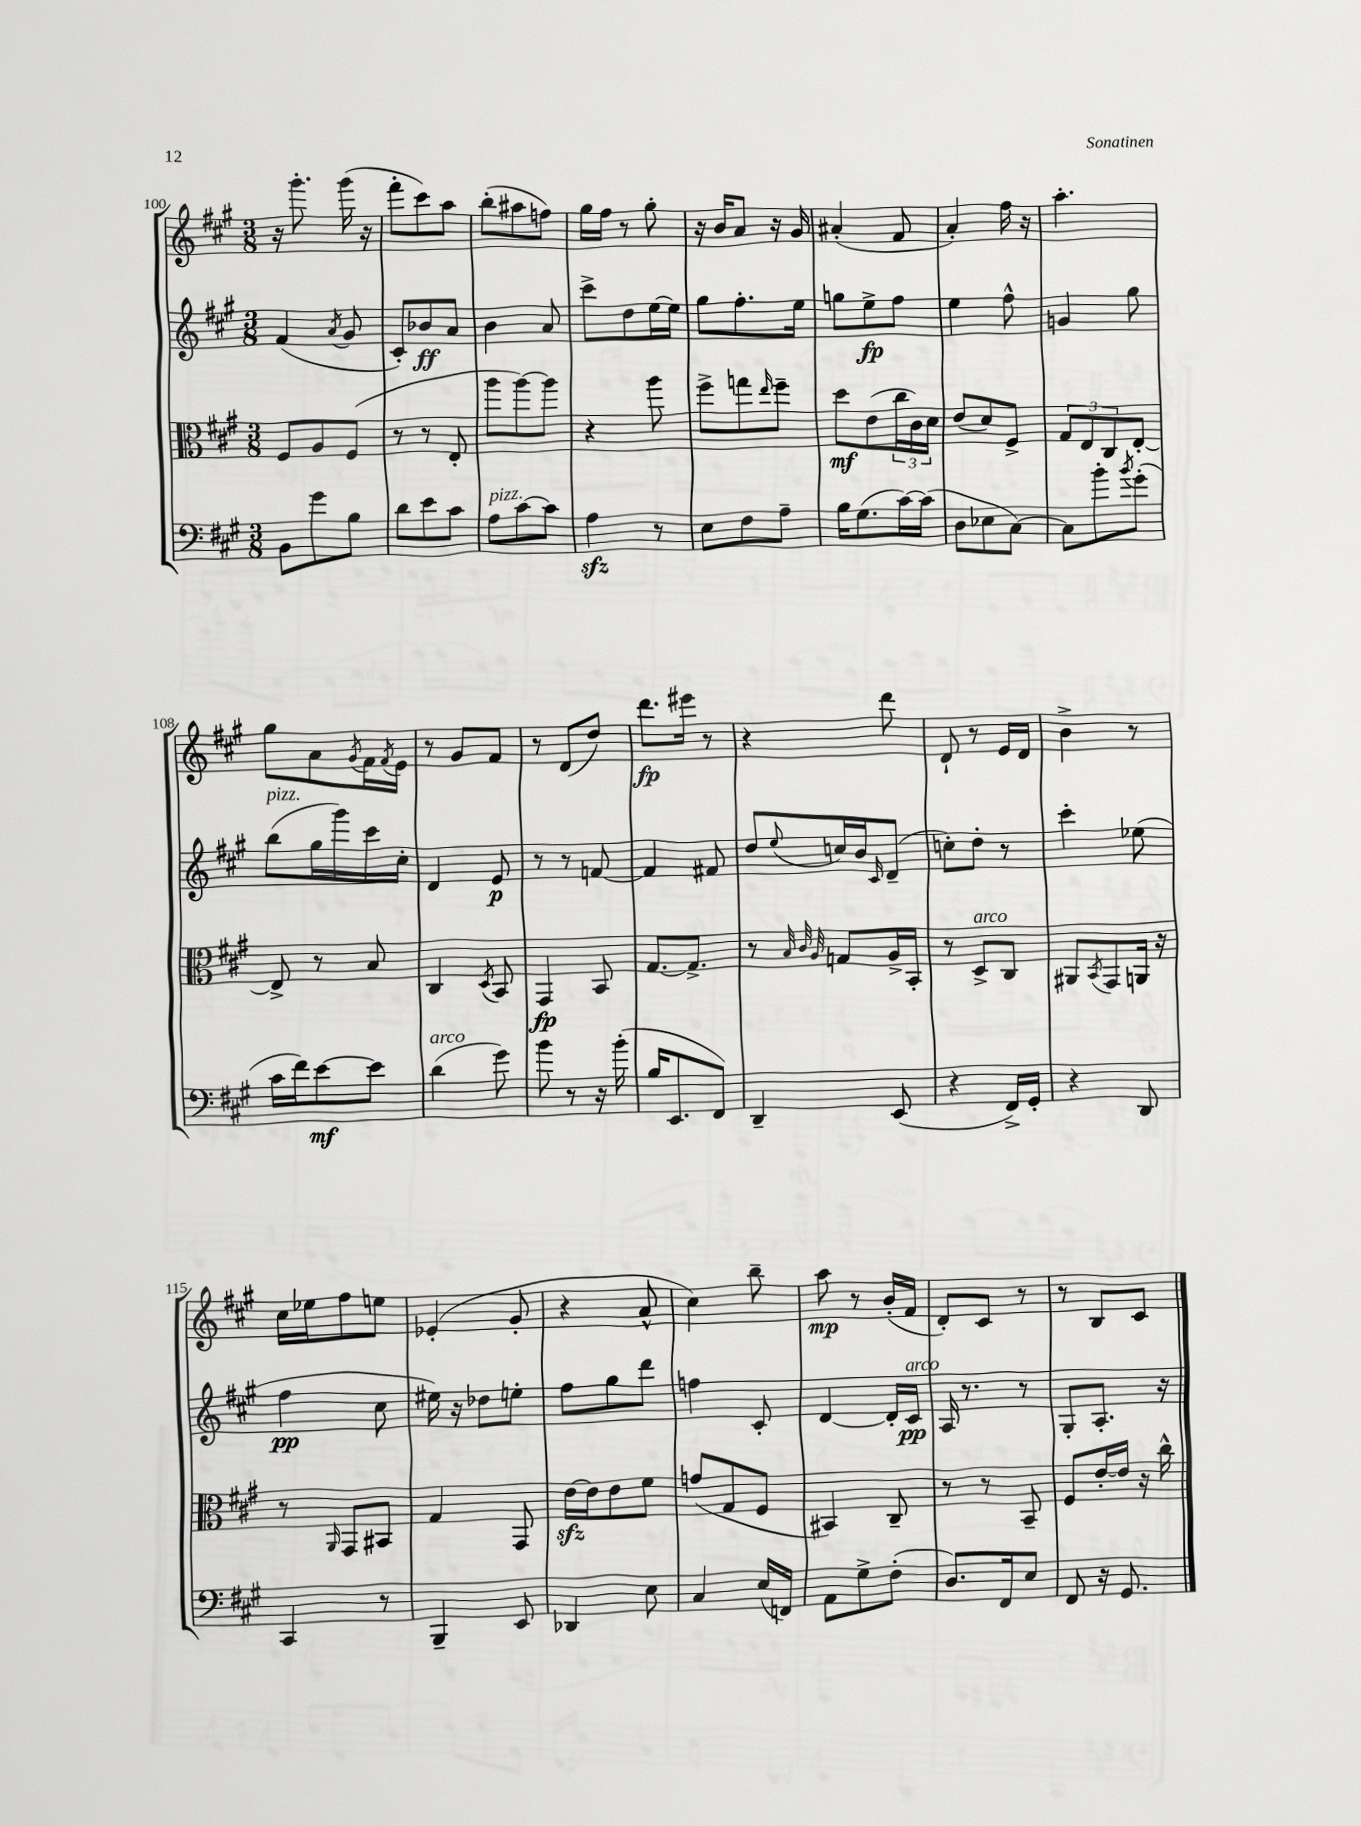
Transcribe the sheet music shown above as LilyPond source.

<<
\new StaffGroup <<
\new Staff = "s0" {
    \clef treble \key a \major \numericTimeSignature \time 3/8
    r16 gis'''8.-. gis'''16( r16 |
    fis'''8-. cis'''8) a''8 |
    b''8-.( ais''8 f''8) |
    gis''16 fis''16 r8 gis''8-. |
    r16 b'16 a'8 r16 gis'16 |
    ais'4-.( fis'8 |
    a'4-.) fis''16 r16 |
    a''4.-. |
    gis''8 a'8 \acciaccatura { gis'8 } fis'16 \acciaccatura { fis'8 } e'16 |
    r8 gis'8 fis'8 |
    r8 d'8( d''8) |
    d'''8.\fp eis'''16 r8 |
    r4 d'''8 |
    d'8-! r8 e'16 d'16 |
    b'4-> r8 |
    cis''16 ees''16 fis''8 e''8 |
    ees'4-.( gis'8-. |
    r4 a'8-^ |
    cis''4) b''8-- |
    a''8\mp r8 b'16-.( fis'16 |
    d'8-.) cis'8 r8 |
    r8 b8 cis'8 \bar "|." |
}
\new Staff = "s1" {
    \clef treble \key a \major \numericTimeSignature \time 3/8
    fis'4( \acciaccatura { a'8 } gis'8 |
    cis'8-.) bes'8\ff a'8 |
    b'4 a'8 |
    cis'''8-> d''8 e''16~ e''16 |
    gis''8 fis''8.-. e''16 |
    g''8 e''8->\fp fis''8 |
    e''4 fis''8-^ |
    g'4 gis''8 |
    b''8^\markup { \italic "pizz." }( gis''16 gis'''16) cis'''16 cis''16-. |
    d'4 e'8\p |
    r8 r8 f'8~ |
    f'4 fis'8 |
    d''8 \appoggiatura { e''8 } c''16 b'16 \grace { cis'16 } d'8--( |
    c''8-.) d''8-. r8 |
    cis'''4-. ees''8( |
    fis''4\pp cis''8 |
    eis''16) r16 des''8 e''8-. |
    fis''8 gis''8 d'''8 |
    f''4 cis'8-. |
    d'4~ d'16-. cis'16\pp^\markup { \italic "arco" } |
    a16 r8. r8 |
    gis8-. a8.-. r16 \bar "|." |
}
\new Staff = "s2" {
    \clef alto \key a \major \numericTimeSignature \time 3/8
    fis8 a8 fis8( |
    r8 r8 e8-. |
    a''8 a''8~) a''8 |
    r4 a''8 |
    fis''8-> g''8 \grace { e''16 } fis''8-- |
    d''8\mf e'8( \tuplet 3/2 { cis''16 cis'16) d'16 } |
    e'8( d'8) fis8-> |
    \tuplet 3/2 { gis8 e8 cis8 } e8~-. |
    e8-> r8 b8 |
    cis4 \acciaccatura { d8 } b,8 |
    gis,4\fp b,8 |
    gis8.~ gis8.-> |
    r8 \grace { b32 cis'32 a32 } g8 a16-> b,16-. |
    r8 d8->^\markup { \italic "arco" } cis8 |
    ais,8 \acciaccatura { b,8 } gis,8 a,16 r16 |
    r8 \grace { a,16 } gis,8 bis,8 |
    gis4 gis,8 |
    e'16~\sfz e'16 e'8 fis'8 |
    g'8( gis8 fis8 |
    bis,4) cis8-- |
    r8 r8 b,8-- |
    fis8 e'16~-. e'16 r16 cis''16-^ \bar "|." |
}
\new Staff = "s3" {
    \clef bass \key a \major \numericTimeSignature \time 3/8
    b,8 gis'8 b8 |
    d'8 e'8 cis'8 |
    a8^\markup { \italic "pizz." } cis'8~ cis'8 |
    a4\sfz r8 |
    e8 fis8 a8-- |
    b16 gis8.( cis'16~) cis'16( |
    d8 ees8 cis8~) |
    cis8 b'8-. \acciaccatura { b'8 } gis'8-.( |
    cis'16 fis'16) e'8~\mf e'8 |
    d'4^\markup { \italic "arco" }( gis'8) |
    b'8 r8 r16 b'16-.( |
    b16 e,8. fis,8) |
    d,4-- e,8( |
    r4 fis,16->) gis,16-. |
    r4 d,8 |
    cis,4 r8 |
    b,,4-- e,8 |
    des,4 e8 |
    cis4 e16( f,16) |
    a,8 gis8-> fis8-.( |
    d8.) fis,16 e8 |
    fis,8 r16 gis,8. \bar "|." |
}
>>
>>
\layout { \context { \Score currentBarNumber = #100 } }
